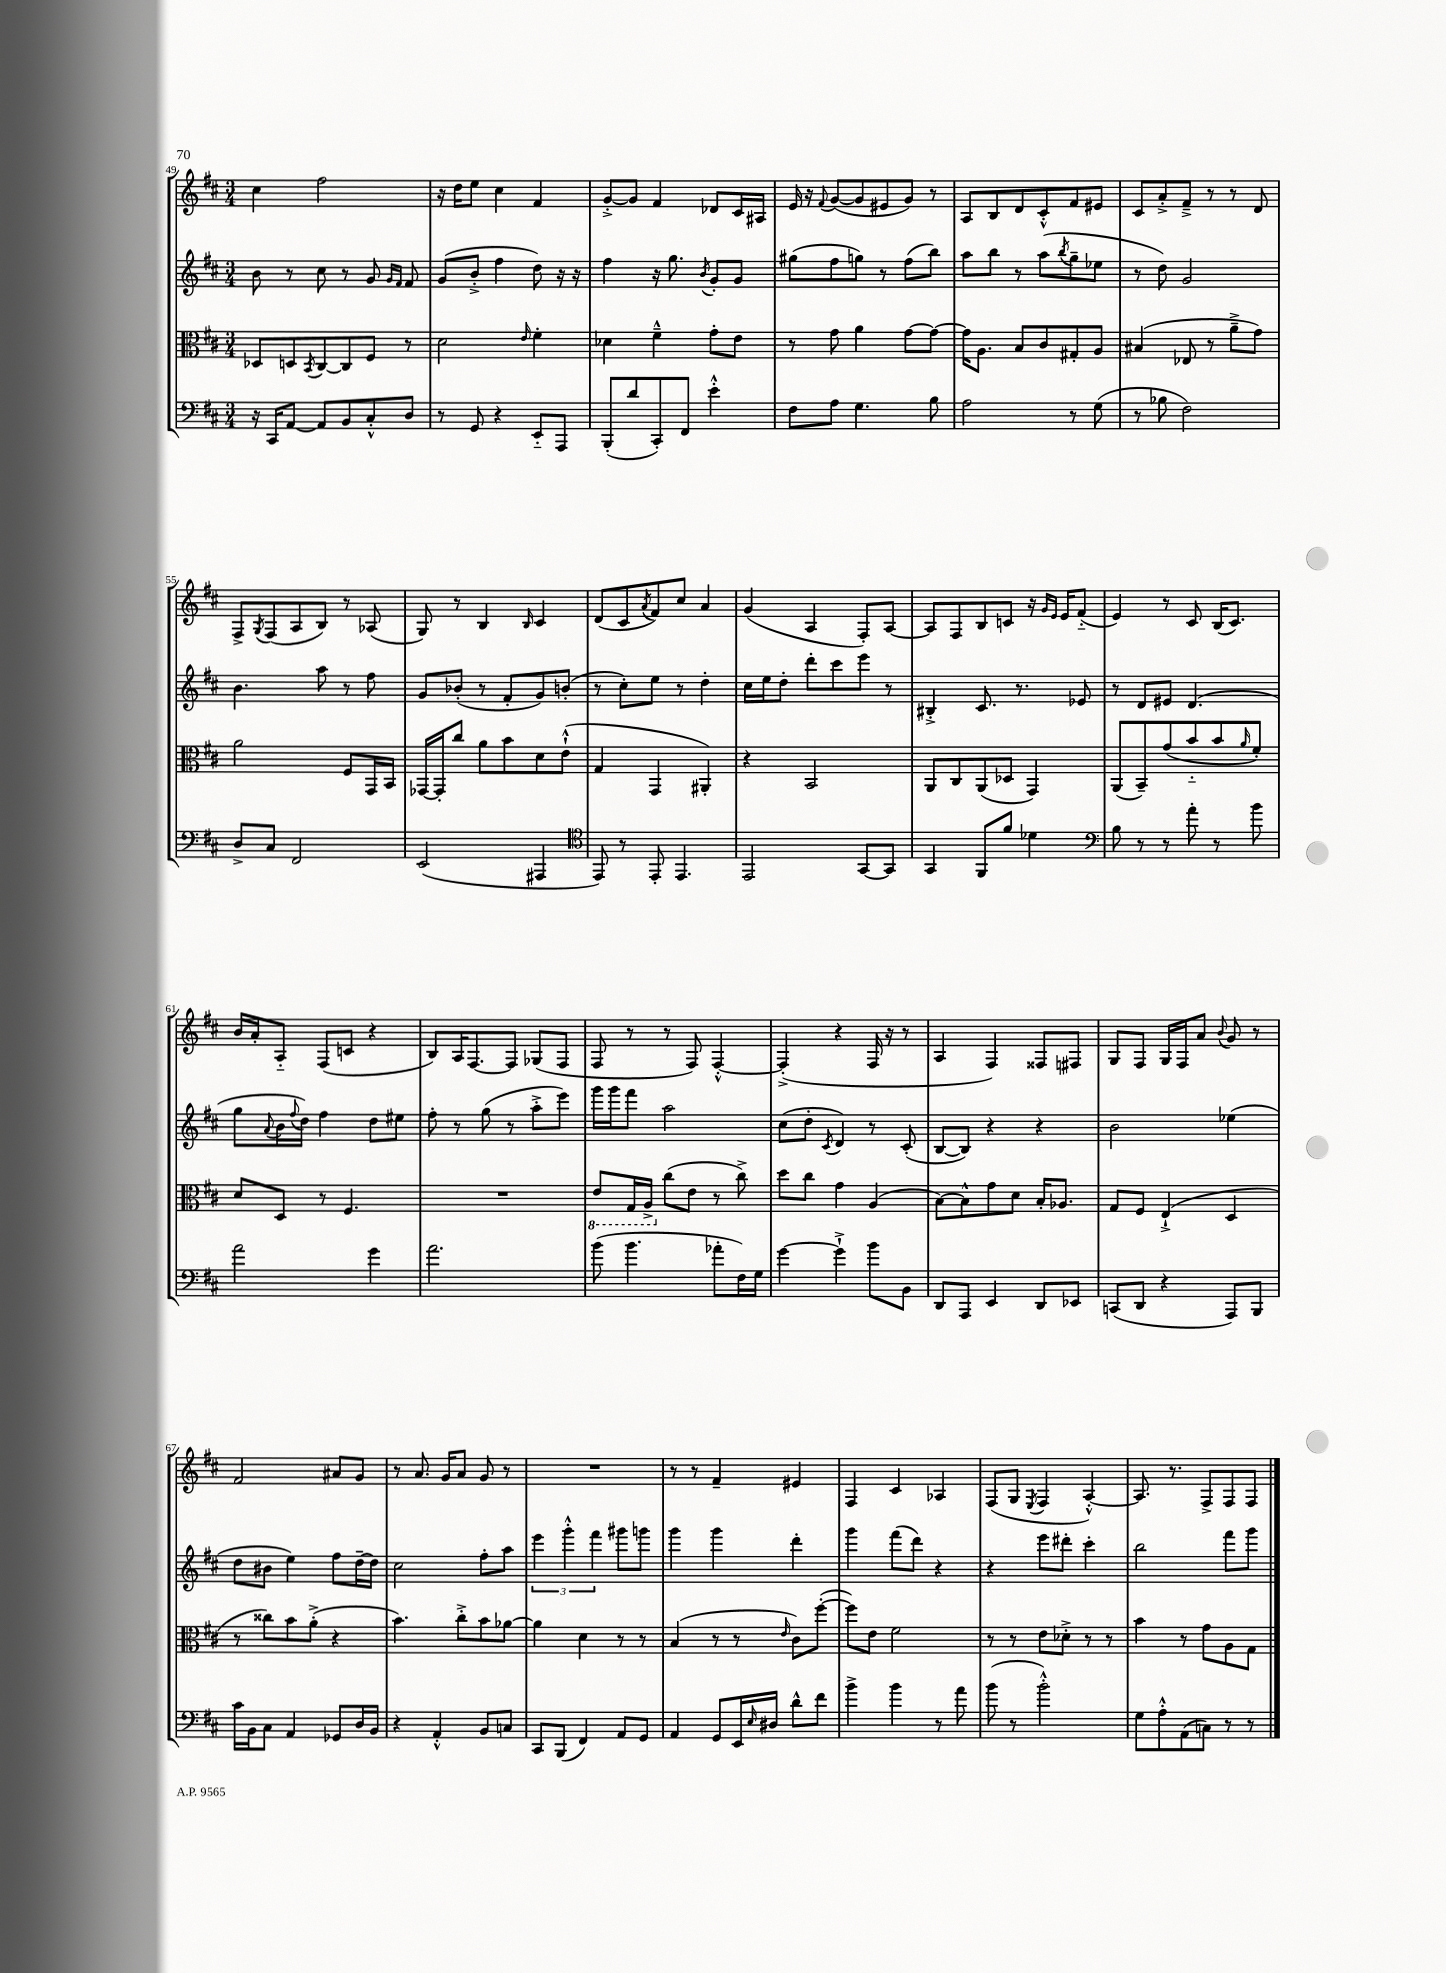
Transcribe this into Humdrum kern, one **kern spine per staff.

**kern	**kern	**kern	**kern
*staff4	*staff3	*staff2	*staff1
*clefF4	*clefC3	*clefG2	*clefG2
*k[f#c#]	*k[f#c#]	*k[f#c#]	*k[f#c#]
*M3/4	*M3/4	*M3/4	*M3/4
16r	8D-	8b	4cc#
16CC#	.	.	.
[8AA	8D	8r	.
.	8qBB	.	.
8AA]	[8C#	8cc#	2ff#
8BB	8C#]	8r	.
8C#'^^	8F#	8g	.
.	.	16qqg	.
.	.	16qqf#	.
8D	8r	8f#	.
=	=	=	=
8r	2d	(8g	16r
.	.	.	16dd
8GG	.	8b'^	8ee
4r	.	4ff#	4cc#
.	16qqe	.	.
8EE'~	4f#'	8dd)	4f#
8AAA	.	16r	.
.	.	16r	.
=	=	=	=
(8BBB'	4d-	4ff#	[8g'^
8d	.	.	8g]
8CC#')	4f#~^^	16r	4f#
.	.	8.gg	.
8FF#	.	.	.
.	.	8qb	.
4e'^^	8g'	8g'	8d-
.	8e	8g	16c#
.	.	.	16A#
=	=	=	=
8F#	8r	(8gg#	16e
.	.	.	16r
.	.	.	8qqf#
8A	8g	8ff#	([8g
4.G	4a	8gg)	8g]
.	.	8r	8e#
.	[8g	(8ff#	8g)
8B	8g_	8bb)	8r
=	=	=	=
2A	16g]	8aa	8A
.	8.A	.	.
.	.	8bb	8B
.	8B	8r	8d
.	8c#	(8aa	8c#'^^
.	.	8qbb	.
8r	8G#'	8gg~	8f#
(8G	8A	8ee-	8e#
=	=	=	=
8r	(4B#	8r	8c#
8B-	.	8dd)	8a'^
2F#)	8E-	2g	8f#~^
.	8r	.	8r
.	8a~^	.	8r
.	8g)	.	8d
=	=	=	=
8D^	2a	4.b	8F#^
.	.	.	8qG
8C#	.	.	(8F#
2FF#	.	.	8A
.	.	8aa	8B)
.	8F#	8r	8r
.	16GG	8ff#	(8A-
.	16BB	.	.
=	=	=	=
(2EE	[16GG-	8g	8G)
.	16GG-']	.	.
.	8cc#	(8b-'	8r
.	8a	8r	4B
.	8b	8f#'	.
.	.	.	16qqB
4AAA#	8d	8g)	4c#
.	(8e`^^	(8b'	.
=	=	=	=
*clefC4	*	*	*
8EE)	4G	8r	(8d
8r	.	8cc#')	8c#
.	.	.	8qa
8EE'	4GG	8ee	8f#)
4.EE	.	8r	8cc#
.	4AA#')	4dd'	4a
=	=	=	=
2EE	4r	16cc#	(4g
.	.	16ee	.
.	.	8dd'	.
.	2BB	8ddd'	4A
.	.	8ccc#	.
[8GG	.	8eee	8F#')
8GG]	.	8r	[8A
=	=	=	=
4GG	8AA	4B#'^	8A]
.	8C#	.	8F#
8FF#	(8AA	8.c#	8B
8f#	8D-	.	8c
.	.	8.r	.
4d-	4GG)	.	16r
.	.	.	16qqg
.	.	.	16qqe
.	.	.	16e
.	.	8e-	(8f#'~
=	=	=	=
*clefF4	*	*	*
8B	(8AA	8r	4e)
8r	8BB~)	8d	.
8r	(8g	8e#	8r
8a'	8b'~	(4.d	8c#
8r	8b	.	(16B
.	.	.	8.c#)
.	16qqa	.	.
8b	8f#')	.	.
=	=	=	=
2a	8d	8gg	16b
.	.	.	16a'
.	.	8qqa	.
.	8D	16b	8A'~
.	.	8qqff#	.
.	.	16dd)	.
.	8r	4ff#	(8F#
.	4.F#	.	8c
4g	.	8dd	4r
.	.	8ee#	.
=	=	=	=
2.a	2.r	8ff#'	8B)
.	.	8r	16A
.	.	.	[8.F#
.	.	(8gg	.
.	.	8r	8F#]
.	.	8aa'^	(8G-
.	.	8eee)	8F#
=	=	=	=
(8b	8E	16ggg	8F#
.	.	16ggg	.
4.b	16GG	8fff#	8r
.	16AA^	.	.
.	(8cc#	2aa	8r
.	8e	.	8F#)
8a-'	8r	.	[4F#'^^
16F#)	8cc#^)	.	.
16G	.	.	.
=	=	=	=
[4g	8dd	(8cc#	(4F#'^]
.	8cc#	8dd'	.
.	.	8qc#	.
4g`^]	4g	4d)	4r
8b	(4A	8r	16F#
.	.	.	16r
8BB	.	(8c#'	8r
=	=	=	=
8DD	[8B)	[8B	4A
8AAA	8B^^]	8B])	.
4EE	8g	4r	4F#)
.	8d	.	.
8DD	16B'	4r	8F##
.	8.A-	.	.
8EE-	.	.	8F#
=	=	=	=
(8CC	8G	2b	8G
8DD	8F#	.	8F#
4r	(4E`^	.	16G
.	.	.	16F#
.	.	.	8a
.	.	.	8qqb
8AAA)	4D	(4ee-	8g
8BBB	.	.	8r
=	=	=	=
16c#	8r	8dd	2f#
16BB	.	.	.
8C#	8cc##)	8b#	.
4AA	8b	4ee)	.
.	(8a'^	.	.
8GG-	4r	8ff#	8a#
16D	.	[16dd~	8g
16BB	.	16dd]	.
=	=	=	=
4r	4.b)	2cc#	8r
.	.	.	8.a
4AA'^^	.	.	.
.	.	.	16g
.	8cc#'^	.	8a
8BB	8b	8ff#'	8g
8C	[8a-	8aa	8r
=	=	=	=
8CC#	4a-]	6eee	2.r
(8BBB	.	.	.
.	.	6ggg'^^	.
4FF#)	4d	.	.
.	.	6fff#	.
8AA	8r	8ggg#	.
8GG	8r	8ggg	.
=	=	=	=
4AA	(4B	4ggg	8r
.	.	.	8r
8GG	8r	4ggg	4f#~
16EE	8r	.	.
16qqE	.	.	.
16D#	.	.	.
.	16qqe	.	.
8d^^	8c#)	4ddd'	4e#
8f#	([8ff#'	.	.
=	=	=	=
4b^	8ff#])	4ggg	4F#
.	8e	.	.
4b	2f#	(8fff#	4c#
.	.	8ddd)	.
8r	.	4r	4A-
8a	.	.	.
=	=	=	=
(8b	8r	4r	(8F#
8r	8r	.	8G
.	.	.	8qE
2b'^^)	8e	8eee	4F#
.	8d-'^	8ddd#'	.
.	8r	4ccc#'	[4A'^^)
.	8r	.	.
=	=	=	=
8G	4b	2bb	8.A]
8A'^^	.	.	.
.	.	.	8.r
(8AA	8r	.	.
8C)	8g	.	8F#^
8r	8A	8fff#	8F#
8r	8G	8ggg	8F#
==	==	==	==
*-	*-	*-	*-
